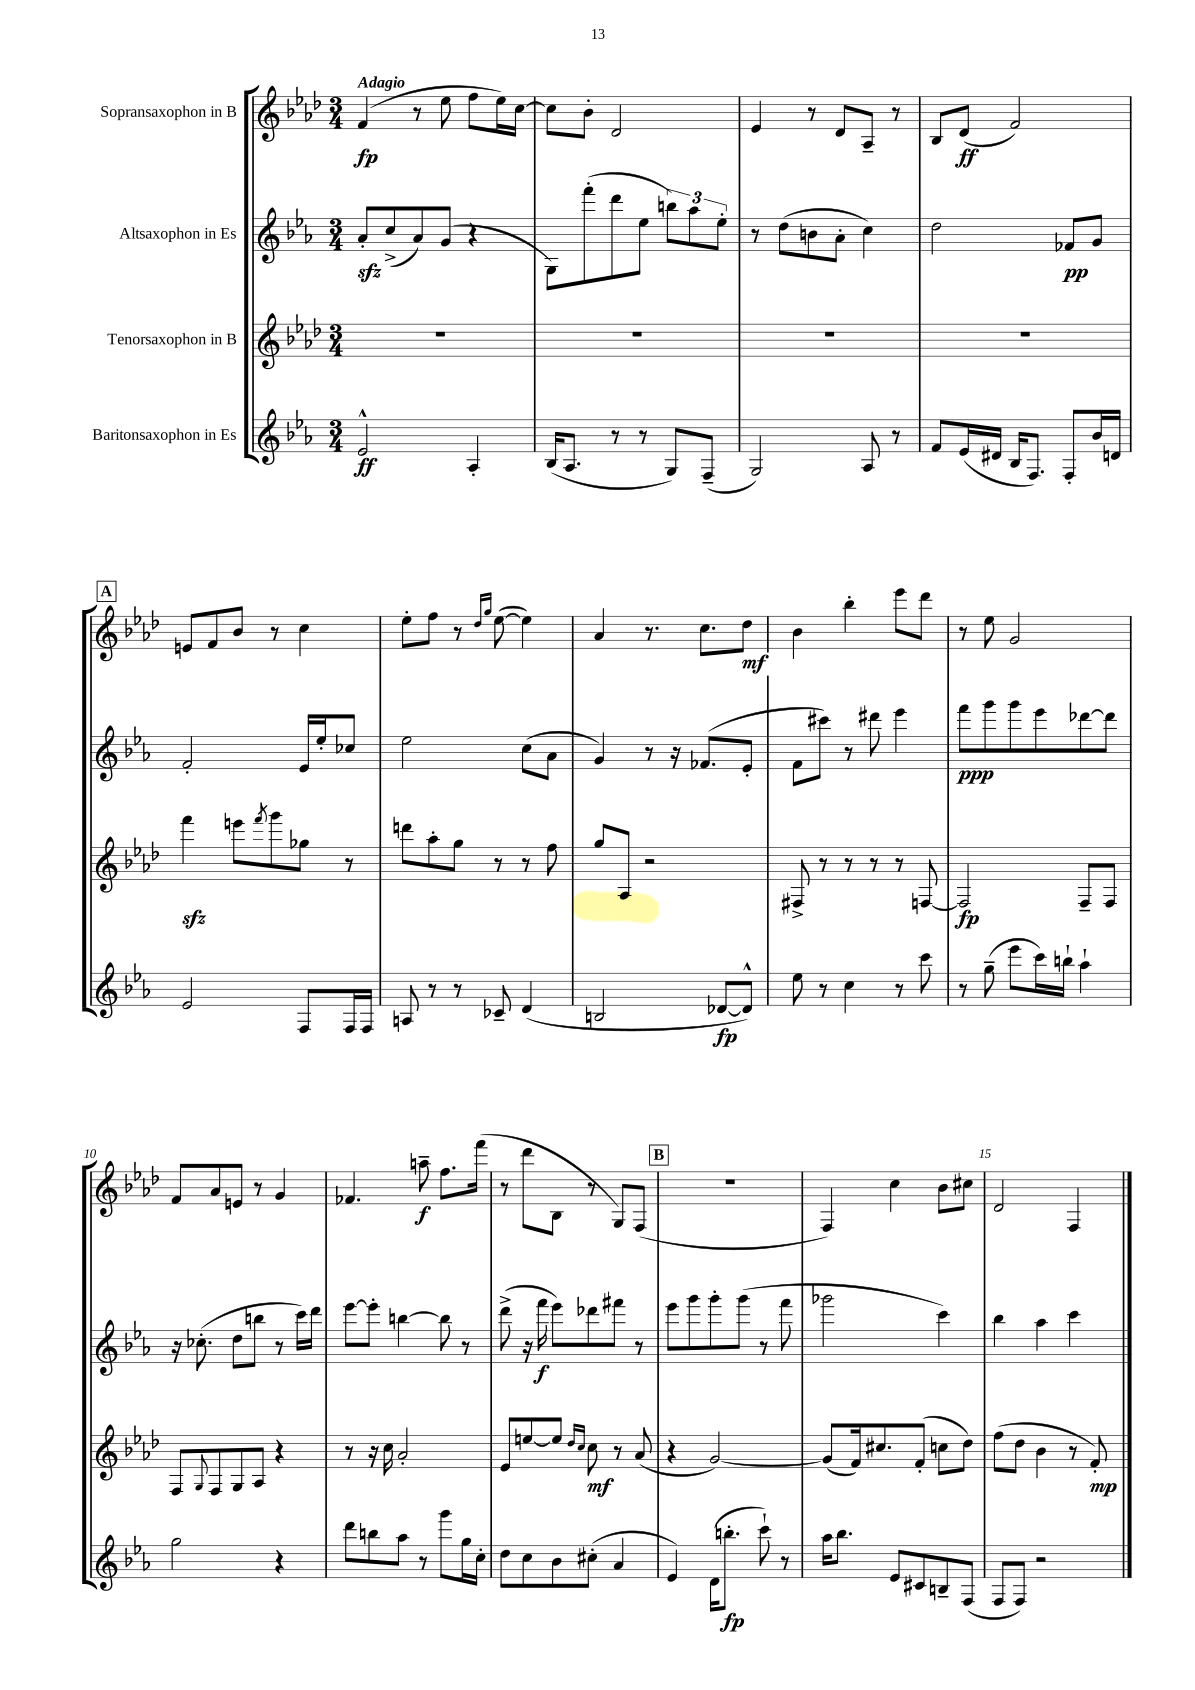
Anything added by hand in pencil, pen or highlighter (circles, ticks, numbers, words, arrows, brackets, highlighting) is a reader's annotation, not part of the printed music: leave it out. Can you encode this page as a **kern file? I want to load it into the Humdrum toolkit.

**kern	**kern	**kern	**kern
*staff4	*staff3	*staff2	*staff1
*clefG2	*clefG2	*clefG2	*clefG2
*k[b-e-a-]	*k[b-e-a-d-]	*k[b-e-a-]	*k[b-e-a-d-]
*M3/4	*M3/4	*M3/4	*M3/4
2e-^^	2.r	8a-'	(4f
.	.	(8cc^	.
.	.	8a-)	8r
.	.	(8g	8ee-
4A-'	.	4r	8ff
.	.	.	16ee-)
.	.	.	[16cc
=	=	=	=
(16B-	2.r	8G)	8cc]
8.A-	.	.	.
.	.	(8fff'	8b-'
8r	.	8ddd	2d-
8r	.	8ee-	.
8G)	.	12bb)	.
.	.	12aa-	.
(8F~	.	.	.
.	.	12ee-'	.
=	=	=	=
2G)	2.r	8r	4e-
.	.	(8dd	.
.	.	8b	8r
.	.	8a-'	8d-
8A-	.	4cc)	8A-~
8r	.	.	8r
=	=	=	=
8f	2.r	2dd	8B-
(16e-	.	.	(8d-
16d#	.	.	.
16B-	.	.	2f)
8.F)	.	.	.
8F'	.	8f-	.
16b-	.	8g	.
16d	.	.	.
=	=	=	=
2e-	4fff	2f'	8e
.	.	.	8f
.	8eee	.	8b-
.	8qfff	.	.
.	8ggg	.	8r
8F	8gg-	16e-	4cc
.	.	16ee-'	.
16F	8r	8cc-	.
16F	.	.	.
=	=	=	=
8A	8ddd	2ee-	8ee-'
8r	8aa-'	.	8ff
8r	8gg	.	8r
.	.	.	16qqdd-
.	.	.	16qqgg
8c-~	8r	.	([8ee-
(4d	8r	(8cc	4ee-])
.	8ff	8a-	.
=	=	=	=
2B	8gg	4g)	4a-
.	8A-	.	.
.	2r	8r	8.r
.	.	16r	.
.	.	(8.f-	8.cc
[8d-	.	.	.
8d-^^])	.	8e-'	8dd-
=	=	=	=
8ee-	8F#^	8f	4b-
8r	8r	8ccc#)	.
4cc	8r	8r	4bb-'
.	8r	8ddd#	.
8r	8r	4eee-	8eee-
8ccc	[8F	.	8ddd-
=	=	=	=
8r	2F]	8fff	8r
(8gg~	.	8ggg	8ee-
8eee-	.	8ggg	2g
16ccc)	.	8eee-	.
16bb`	.	.	.
4aa-`	8F~	[8ddd-	.
.	8F	8ddd-]	.
=	=	=	=
2gg	8F	16r	8f
.	.	(8.cc-'	.
.	8qqG	.	.
.	8F	.	8a-
.	8G	8dd	8e
.	8A-	8bb	8r
4r	4r	8r	4g
.	.	16ccc)	.
.	.	16ddd	.
=	=	=	=
8ddd	8r	[8eee-	4.f-
8bb	16r	8eee-']	.
.	16cc	.	.
8aa-	2a-'	[4bb	.
8r	.	.	8aa~
8ggg	.	8bb]	8.ff
16gg	.	8r	.
16cc'	.	.	(16fff
=	=	=	=
8dd	8e-	(8ddd^	8r
8cc	[8ee	16r	8ddd-
.	.	16fff	.
8b-	8ee]	8eee-)	8B-
.	16qqdd-	.	.
.	16qqcc	.	.
(8cc#'	8cc	8ddd-	8r
4a-	8r	8fff#	8G)
.	(8a-	8r	(8F
=	=	=	=
4e-)	4r	8eee-	2.r
.	.	8ggg	.
(16d	[2g)	8ggg'	.
8.bb'	.	.	.
.	.	(8ggg	.
8ccc`)	.	8r	.
8r	.	8fff	.
=	=	=	=
16aa-	(8g]	2ggg-	4F)
8.bb-	.	.	.
.	16f)	.	.
.	8.cc#	.	.
8e-	.	.	4cc
8c#	(8f'	.	.
8B~	8cc	4ccc)	8b-
(8F	8dd-)	.	8cc#
=	=	=	=
8F	(8ff	4bb-	2d-
8F)	8dd-	.	.
2r	4b-	4aa-	.
.	8r	4ccc	4F
.	8f')	.	.
==	==	==	==
*-	*-	*-	*-
